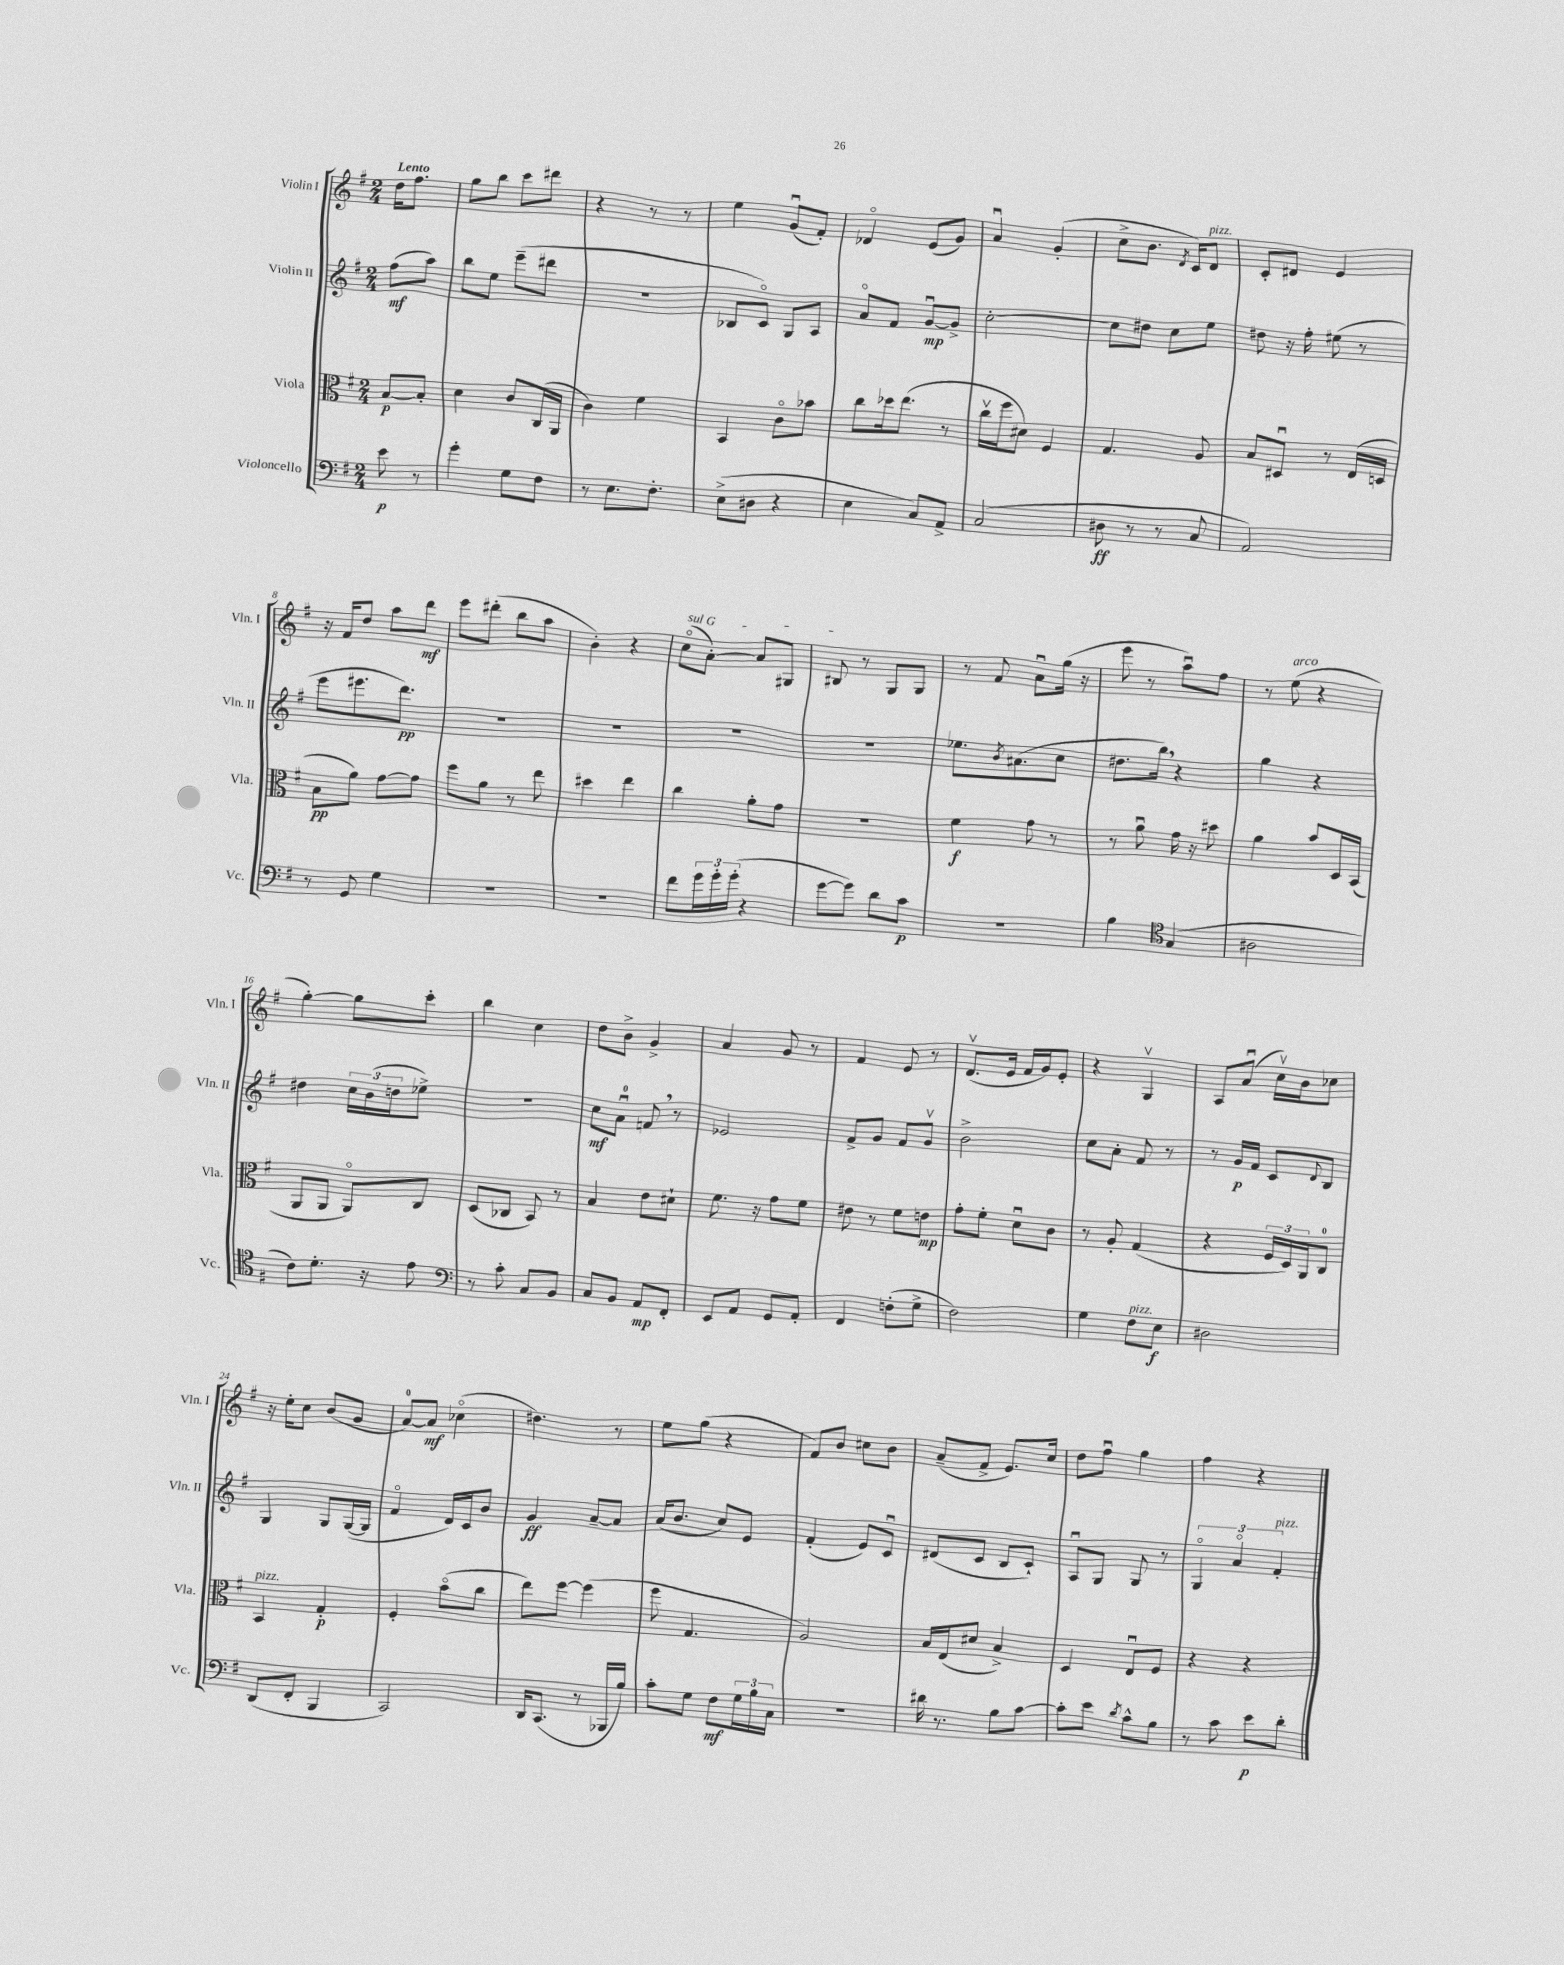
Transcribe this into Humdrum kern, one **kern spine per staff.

**kern	**kern	**kern	**kern
*staff4	*staff3	*staff2	*staff1
*clefF4	*clefC3	*clefG2	*clefG2
*k[f#]	*k[f#]	*k[f#]	*k[f#]
*M2/4	*M2/4	*M2/4	*M2/4
8e	[8B	(8ff#	16dd
.	.	.	8.ff#
8r	8B']	8aa)	.
=	=	=	=
4g'	4d	8bb	8gg
.	.	8ee	8bb
8G	8c	(8eee~	8ccc
8F#	(16C	8ddd#	8ddd#
.	16AA	.	.
=	=	=	=
8r	4c)	2r	4r
8.E	.	.	.
.	4f#	.	8r
8.F#'	.	.	.
.	.	.	8r
=	=	=	=
(8E^	4BB	8B-	4ee
8D#	.	8co)	.
4r	8co	8G	(8gu
.	8b-	8A	8f#')
=	=	=	=
4E	8cc	8ao	4d-o
.	16dd-	8f#	.
.	(8.ee	.	.
8C)	.	[8gu	(8e
8AA^	8r	8g^]	8g)
=	=	=	=
(2C	16ccv	[2cc'	4au
.	16ff#	.	.
.	8d#)	.	.
.	4F#	.	(4g'
=	=	=	=
8D#	4.G	8cc]	8cc^
8r	.	8dd#	8.b
8r	.	8cc	.
.	.	.	8qd
.	.	.	16c)
8C	8A	8ee	8d
=	=	=	=
2AA)	8B	8dd#	8c'
.	8D#u	16r	8d#
.	.	16ff#'	.
.	8r	(8ee#	4e
.	(16E	8r	.
.	16D	.	.
=	=	=	=
8r	8B	8eee	16r
.	.	.	16f#
8GG	8a)	8.eee#	8dd
4G	[8g	.	8aa
.	.	8.ddd)	.
.	8g]	.	8ddd
=	=	=	=
2r	8ff#	2r	8eee
.	8a	.	(8ddd#'
.	8r	.	8bb
.	8ee	.	8aa
=	=	=	=
2r	4dd#	2r	4b')
.	4ee	.	4r
=	=	=	=
8f#	4cc	2r	(8cco
24g	.	.	[8a')
24g'	.	.	.
(24g'	.	.	.
4r	8a'	.	8a]
.	8g	.	8G#
=	=	=	=
[8g	2r	2r	8B#
8g])	.	.	8r
8d	.	.	8G
8c	.	.	8G
=	=	=	=
2r	4f#	8.ee-	8r
.	.	.	8f#
.	.	8qb	.
.	.	(8.a#	.
.	8g	.	8au
.	8r	8cc	(16gg
.	.	.	16r
=	=	=	=
4B	8r	8.dd#	8eee
.	8au	.	8r
.	.	16bb)	.
*clefC4	*	*	*
(4G	16g	4r	8aau)
.	16r	.	.
.	8dd#	.	8ff#
=	=	=	=
2A#	4a	4gg	8r
.	.	.	(8ee
.	8b	4r	4r
.	16D	.	.
.	(16BB	.	.
=	=	=	=
8c)	8AA	4dd#	[4gg')
8.d'	8AA	.	.
.	8AAo)	24cc	8gg]
.	.	(24b	.
16r	.	.	.
.	.	24dd	.
8e	8C	8ee-^)	8ccc'
=	=	=	=
*clefF4	*	*	*
8r	(8D	2r	4bb
8c'	8C-	.	.
8C	8BB)	.	4cc
8BB	8r	.	.
=	=	=	=
8C	4B	8cc	8dd
8BB	.	8au	8b^
8AA	8e	8f	4g^
8FF#'	8d#`	8r	.
=	=	=	=
8EE	8.f#	2e-	4a
8AA	.	.	.
.	16r	.	.
8GG	8g	.	8g
8AA'	8f#	.	8r
=	=	=	=
4FF#	8e#	8f#^	4f#
.	8r	8g	.
(8F'	8f#	8f#	8e
8G^	8e	8gv	8r
=	=	=	=
2F#)	8g'	2b^	(8.dv
.	8f#'	.	.
.	.	.	16e
.	8du	.	16f#
.	.	.	16g)
.	8c	.	8e'
=	=	=	=
4G	8r	8cc	4r
.	8A'	8a'	.
8F#	(4G	8f#	4Gv
8E	.	8r	.
=	=	=	=
2D#	4r	8r	8A
.	.	16g	(8au
.	.	16f#	.
.	24F#	8c	16ccv)
.	24D)	.	.
.	.	.	16b
.	24AA	.	.
.	.	8qqd	.
.	8C	8B	8cc-
=	=	=	=
(8DD	4BB	4G	16r
.	.	.	16ee'
8FF#'	.	.	8cc
4BBB	4G'	8G	(8b
.	.	([16G	8g
.	.	16G]	.
=	=	=	=
2CC)	4F#'	4f#o	[8a)
.	.	.	8a]
.	(8bo	16d)	(4cc-o
.	.	16c	.
.	8cc	8b	.
=	=	=	=
16DD	8ee)	4g	4.dd#)
(8.CC	.	.	.
.	[8ff#	.	.
8r	(4ff#]	[8a~	.
16BBB-	.	8a]	8r
16B)	.	.	.
=	=	=	=
8c'	8ff#	(16a	8ee
.	.	8.b	.
8G	4.G	.	(8gg
8F#	.	8cc)	4r
24G	.	8e	.
24B	.	.	.
24C	.	.	.
=	=	=	=
2r	2A)	(4f#'	8f#)
.	.	.	8b
.	.	8e)	8cc#
.	.	8cu	8b
=	=	=	=
16d#	16B	(8d#	(8a~
8.r	(16E	.	.
.	8d#	8c	8f#^
8B	4B^)	8B	8.e)
[8c	.	8c`)	.
.	.	.	16cc
=	=	=	=
8c']	4D	8Au	8dd
8e	.	8G	8ff#u
8qd	.	.	.
8c^^	8Eu	8G	4gg
8B	8F#	8r	.
=	=	=	=
8r	4r	6Go	4ff#
8c	.	.	.
.	.	6ao	.
8e	4r	.	4r
.	.	6f#'	.
8d'	.	.	.
==	==	==	==
*-	*-	*-	*-
